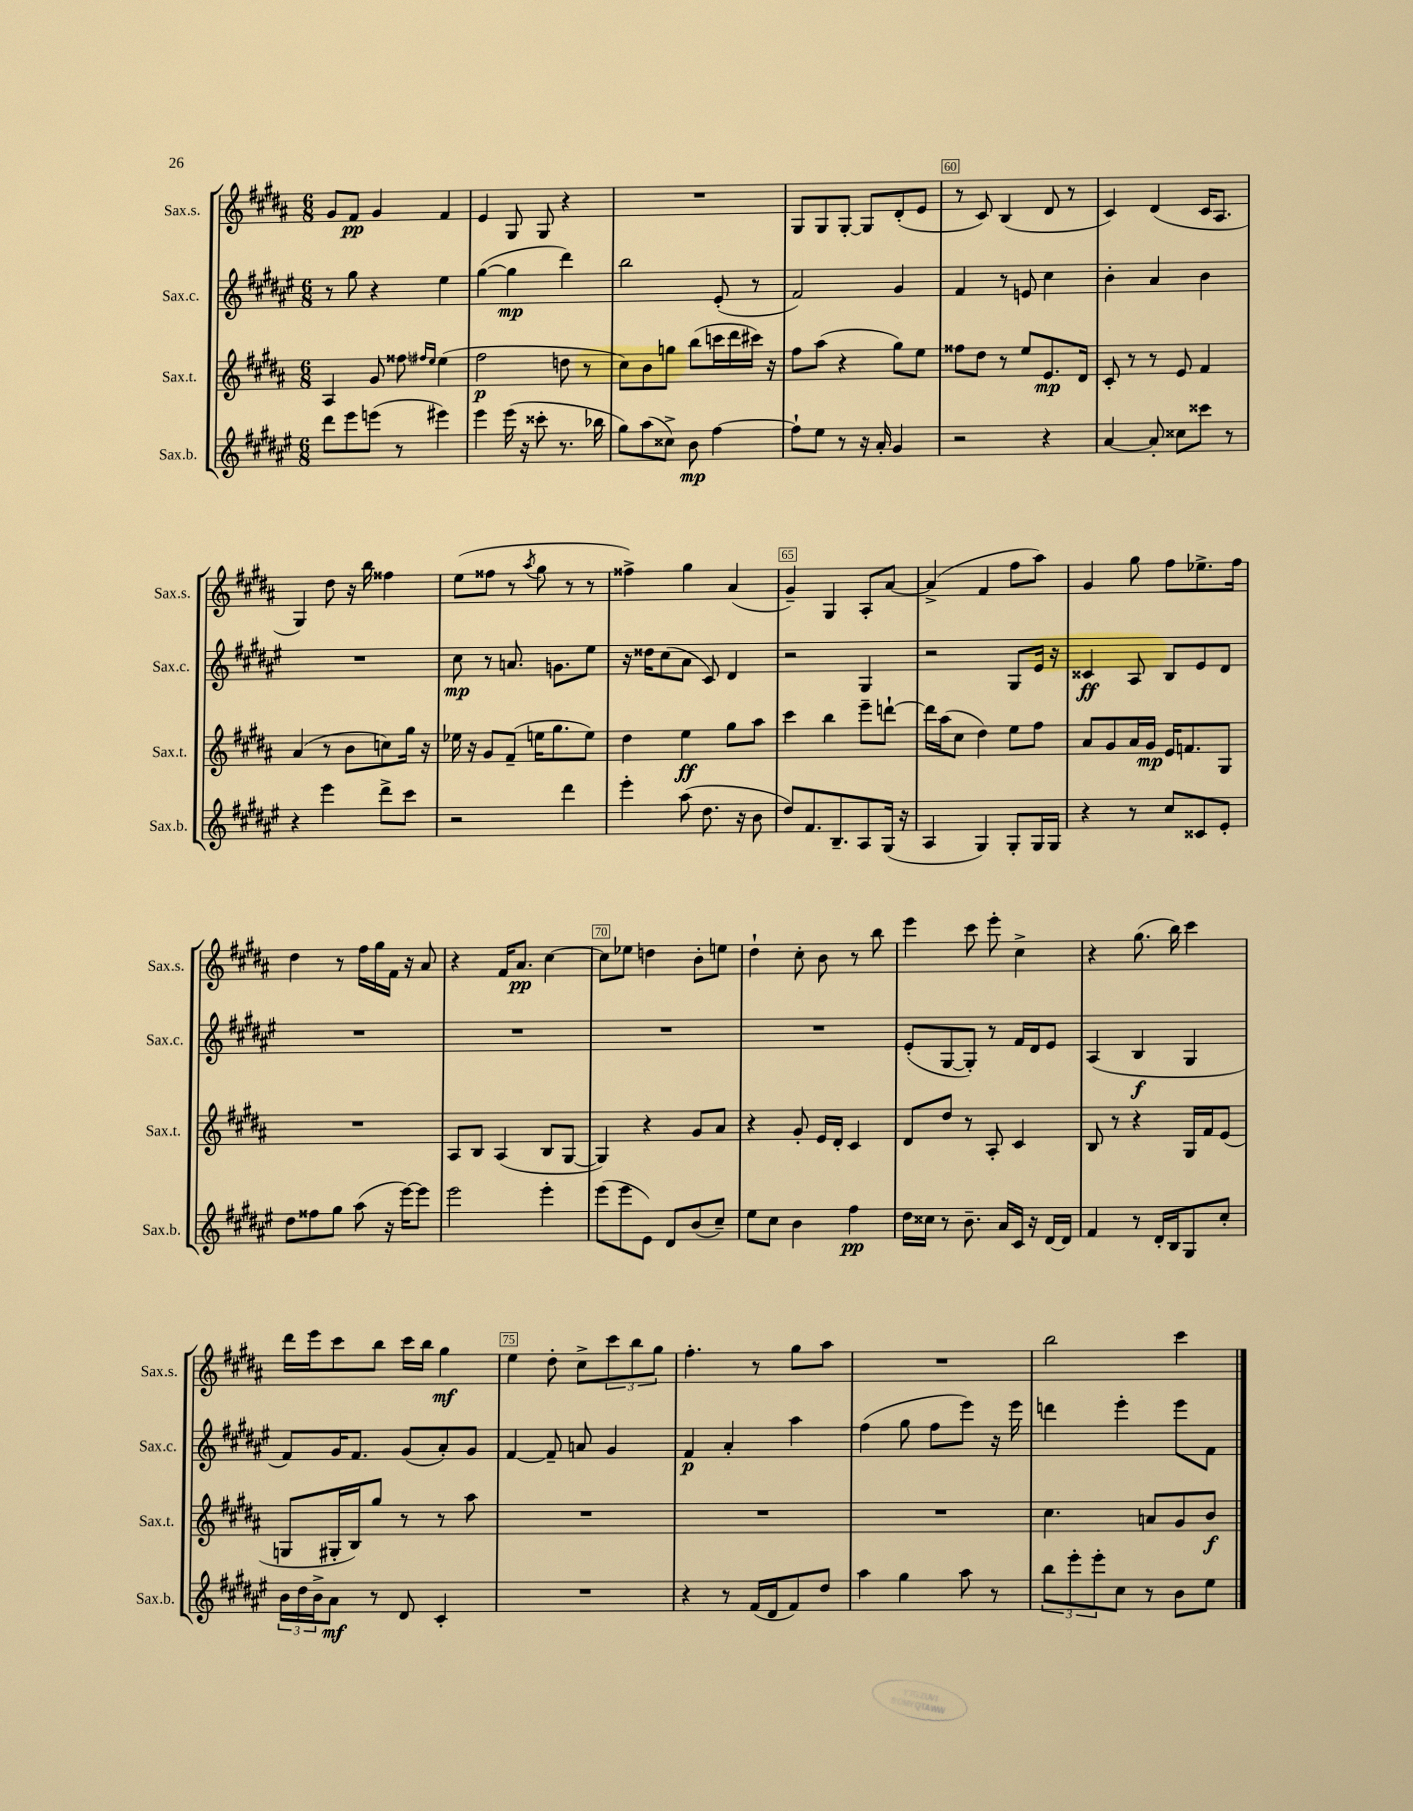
<<
\new StaffGroup <<
\new Staff = "s0" \with { instrumentName = "Sax.s." shortInstrumentName = "Sax.s." } {
    \clef treble \key b \major \numericTimeSignature \time 6/8
    gis'8 fis'8\pp gis'4 fis'4 |
    e'4 gis8 gis8 r4 |
    R2. |
    gis8 gis8 gis8~-. gis8 dis'8-.( e'8 |
    r8 cis'8) b4( dis'8 r8 |
    cis'4) dis'4( cis'16 ais8. |
    gis4) dis''8 r16 b''16 fisis''4 |
    e''8( fisis''8 r8 \acciaccatura { ais''8 } gis''8 r8 r8 |
    fisis''4->) gis''4 ais'4( |
    gis'4--) gis4 ais8-. ais'8~ |
    ais'4->( fis'4 fis''8 ais''8) |
    gis'4 gis''8 fis''8 ees''8.-> fis''16 |
    dis''4 r8 fis''16 gis''16 fis'16 r16 ais'8 |
    r4 fis'16 ais'8.\pp cis''4~ |
    cis''8 ees''8 d''4 b'8-. e''8 |
    dis''4-! cis''8-. b'8 r8 b''8 |
    e'''4 cis'''8 e'''8-. cis''4-> |
    r4 gis''8.( b''16) cis'''4 |
    dis'''16 e'''16 cis'''8 b''8 cis'''16 b''16 gis''4\mf |
    e''4 dis''8-. cis''8-> \tuplet 3/2 { cis'''8 b''8 gis''8 } |
    fis''4.-. r8 gis''8 ais''8 |
    R2. |
    b''2 cis'''4 \bar "|." |
}
\new Staff = "s1" \with { instrumentName = "Sax.c." shortInstrumentName = "Sax.c." } {
    \clef treble \key fis \major \numericTimeSignature \time 6/8
    r8 gis''8 r4 eis''4 |
    gis''4~( gis''4\mp dis'''4) |
    b''2 eis'8-.( r8 |
    fis'2) gis'4 |
    fis'4 r8 e'8 cis''4 |
    b'4-. ais'4 b'4 |
    R2. |
    cis''8\mp r8 a'8. g'8. eis''8 |
    r16 disis''16 cis''8( ais'8 cis'8) dis'4 |
    r2 gis4 |
    r2 gis8 eis'16 r16 |
    cisis'4\ff ais8 b8 eis'8 dis'8 |
    R2. |
    R2. |
    R2. |
    R2. |
    eis'8-.( gis8~ gis8-.) r8 fis'16 dis'16 eis'8 |
    ais4( b4\f gis4 |
    fis'8) gis'16 fis'8. gis'8( ais'8-.) gis'8 |
    fis'4~ fis'8-- a'8 gis'4 |
    fis'4\p ais'4-. ais''4 |
    fis''4( gis''8 fis''8 eis'''8) r16 eis'''16 |
    d'''4 eis'''4-. eis'''8 fis'8 \bar "|." |
}
\new Staff = "s2" \with { instrumentName = "Sax.t." shortInstrumentName = "Sax.t." } {
    \clef treble \key b \major \numericTimeSignature \time 6/8
    ais4 gis'8 fisis''8 \grace { fis''16 e''16 } e''4( |
    fis''2\p d''8 r8 |
    cis''8) b'8 g''8 b''8( c'''16 dis'''16 cis'''16) r16 |
    fis''8 ais''8( r4 gis''8) e''8 |
    fisis''8 dis''8 r8 e''8 e'8.\mp dis'16 |
    cis'8-. r8 r8 e'8 fis'4 |
    ais'4( r8 b'8 c''8) gis''16 r16 |
    ees''16 r16 gis'8 fis'8--( e''16 gis''8. e''8) |
    dis''4 e''4\ff gis''8 ais''8 |
    cis'''4 b''4 e'''8-- d'''8~-! |
    d'''16 ais''16( cis''8 dis''4) e''8 fis''8 |
    ais'8 gis'8 ais'16 gis'16\mp e'16 f'8. gis8 |
    R2. |
    ais8 b8 ais4( b8 gis8~ |
    gis4) r4 gis'8 ais'8 |
    r4 gis'8-. e'16 dis'16-. cis'4 |
    dis'8 dis''8 r8 ais8-. cis'4 |
    b8 r8 r4 gis16 fis'16 e'8( |
    g8 gis16-. b16) gis''8 r8 r8 ais''8 |
    R2. |
    R2. |
    R2. |
    cis''4. a'8 gis'8 b'8\f \bar "|." |
}
\new Staff = "s3" \with { instrumentName = "Sax.b." shortInstrumentName = "Sax.b." } {
    \clef treble \key fis \major \numericTimeSignature \time 6/8
    dis'''8 eis'''8 e'''8( r8 eis'''4) |
    eis'''4 eis'''16( r16 cisis'''8-. r8. bes''16 |
    gis''8) ais''8( cisis''8->) b'8\mp fis''4~ |
    fis''8-! eis''8 r8 r16 ais'16-. gis'4 |
    r2 r4 |
    ais'4~ ais'8-. cisis''8 cisis'''8 r8 |
    r4 eis'''4 dis'''8-> cis'''8 |
    r2 dis'''4 |
    eis'''4-. ais''8( dis''8. r16 b'8 |
    dis''8) fis'8. b8.-- ais8 gis16( r16 |
    ais4 gis4) gis8-. gis16 gis16 |
    r4 r8 cis''8 cisis'8 eis'8-. |
    dis''8 fisis''8 gis''8 ais''8( r16 eis'''16~) eis'''8 |
    eis'''2 eis'''4-. |
    eis'''8( eis'''8 eis'8) dis'8 b'8( cis''8--) |
    eis''8 cis''8 b'4 fis''4\pp |
    dis''16 cisis''16 r8 b'8.-- ais'16 cis'16 r16 dis'16~ dis'16 |
    fis'4 r8 dis'16-. b16 gis8 cis''8-. |
    \tuplet 3/2 { b'16 dis''16 b'16-> } ais'8\mf r8 dis'8 cis'4-. |
    R2. |
    r4 r8 fis'16( dis'16 fis'8) dis''8 |
    ais''4 gis''4 ais''8 r8 |
    \tuplet 3/2 { b''8 eis'''8-. eis'''8-. } cis''8 r8 b'8 eis''8 \bar "|." |
}
>>
>>
\layout { \context { \Score currentBarNumber = #56 \override BarNumber.break-visibility = ##(#f #t #t) barNumberVisibility = #(every-nth-bar-number-visible 5) \override BarNumber.stencil = #(make-stencil-boxer 0.1 0.3 ly:text-interface::print) } }
